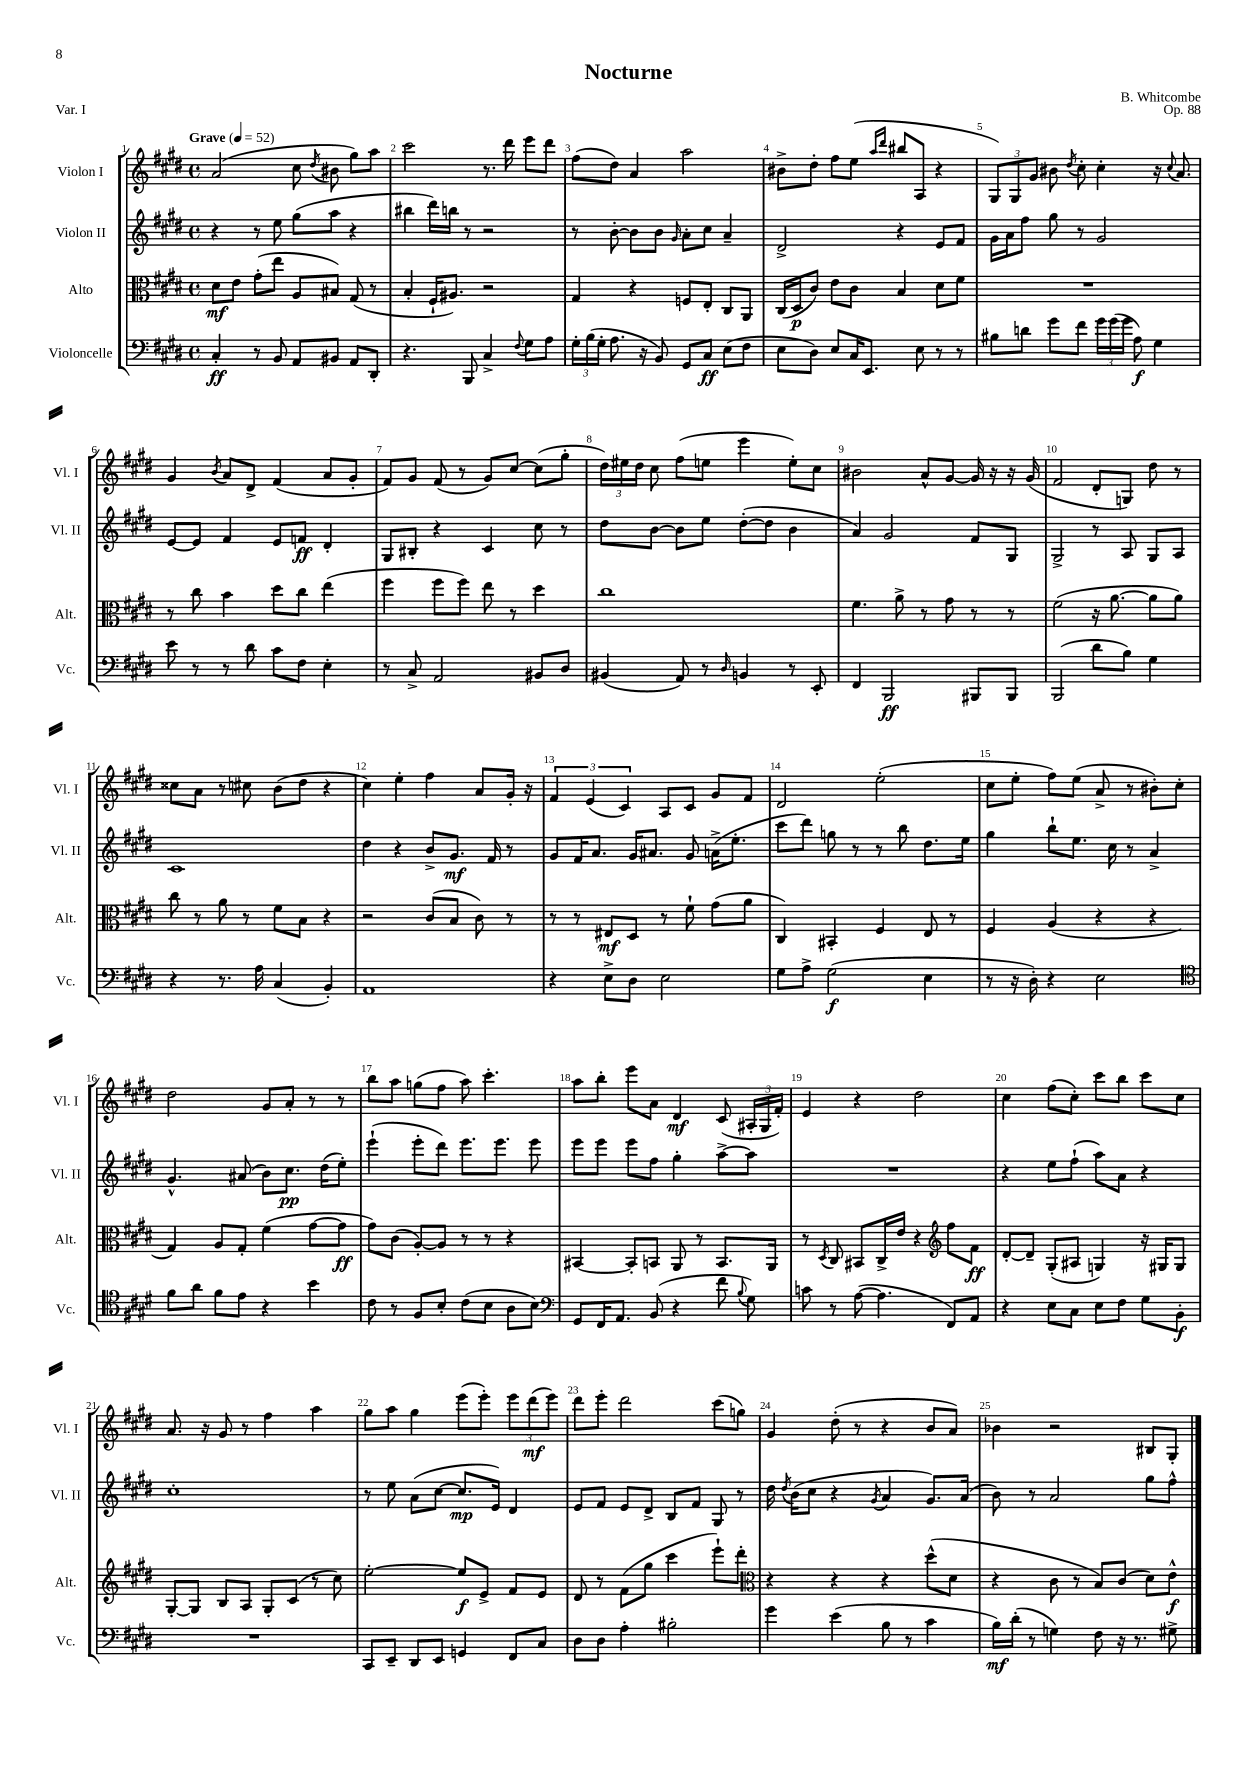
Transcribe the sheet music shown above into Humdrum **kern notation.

**kern	**kern	**kern	**kern
*staff4	*staff3	*staff2	*staff1
*clefF4	*clefC3	*clefG2	*clefG2
*k[f#c#g#d#]	*k[f#c#g#d#]	*k[f#c#g#d#]	*k[f#c#g#d#]
*M4/4	*M4/4	*M4/4	*M4/4
*met(c)	*met(c)	*met(c)	*met(c)
*MM52	*MM52	*MM52	*MM52
4C#'/	8d#\L	4r	(2a/
.	8e\J	.	.
8r	(8g#'\L	8r	.
8BB/	8ee\J	8ee\	.
8AA/L	8A/L	(8gg#\L	8cc#\
.	.	.	8qdd#/
8BB#/J	8B#/J)	8aa\J	8b#\
8AA/L	(8G#/	4r	8gg#\L)
8DD#'/J	8r	.	8aa\J
=	=	=	=
4.r	4B'/	4bb#\	2ccc#\
.	16F#`/LK	16ddd#\LL)	.
.	8.A#/J)	16bb\JJ	.
8BBB/	.	8r	.
4C#^/	2r	2r	8.r
.	.	.	16ddd#\
8qqF#/	.	.	.
8G#\L	.	.	8eee\L
8A\J	.	.	8ddd#\J
=	=	=	=
24G#'\LL	4G#/	8r	(8ff#\L
(24B\	.	.	.
24G#'\JJ	.	.	.
8.A\	.	[8b'\	8dd#\J)
.	4r	8b\]L	4a/
16r	.	.	.
8BB/)	.	8b\J	.
.	.	16qqg#/	.
8GG#/L	8F/L	8a'\L	2aa\
8C#/J	8E'/J	8cc#\J	.
(8E\L	8C#/L	4a~/	.
8F#\J	8AA/J	.	.
=	=	=	=
8E\L	(16C#/LL	2d#^/	8b#^\L
.	16D#/J	.	.
8D#\J)	8c#/J)	.	8dd#'\J
8E/L	8e\L	.	8ff#\L
16C#/K	8c#\J	.	(8ee\J
8.EE/J	.	.	.
.	.	.	16qqaa/LL
.	.	.	16qqddd#/JJ
.	4B/	4r	8bb#/L
8E\	.	.	8A/J
8r	8d#\L	8e/L	4r
8r	8f#\J	8f#/J	.
=	=	=	=
8B#\L	1r	16g#\LL	12G#/L)
.	.	16a\J	.
.	.	.	12G#/
8d\J	.	8ff#\J	.
.	.	.	12g#/J
8g#\L	.	8gg#\	8b#\
.	.	.	8qdd#/
8f#\J	.	8r	8cc#'\
24g#\LL	.	2g#/	4cc#'\
(24g#\	.	.	.
24g#\JJ	.	.	.
8A\)	.	.	.
4G#\	.	.	16r
.	.	.	8qqcc#/
.	.	.	8.a/
=	=	=	=
8e\	8r	[8e/L	4g#/
8r	8cc#\	8e/]J	.
.	.	.	8qb/
8r	4b\	4f#/	8a/L
8d#\	.	.	8d#^/J
8c#\L	8dd#\L	8e/L	(4f#/
8F#\J	8cc#\J	8f/J	.
4E'\	(4ee\	4d#'/	8a/L
.	.	.	8g#'/J
=	=	=	=
8r	4ff#\	8G#/L	8f#/L)
8C#^/	.	8B#'/J	8g#/J
2AA/	8ff#\L	4r	(8f#/
.	8ff#\J)	.	8r
.	8ee\	4c#/	8g#/L)
.	8r	.	[8cc#/J
8BB#/L	4dd#\	8cc#\	(8cc#\]L
8D#/J	.	8r	8gg#'\J
=	=	=	=
(4BB#/	1cc#	8dd#\L	24dd#\LL)
.	.	.	24ee#\
.	.	.	24dd#\JJ
.	.	[8b\J	8cc#\
8AA/)	.	8b\]L	(8ff#\L
8r	.	8ee\J	8ee\J
16qqD#/	.	.	.
4BB/	.	([8dd#'\L	4eee\
.	.	8dd#\]J	.
8r	.	4b\	8ee'\L)
8EE'/	.	.	8cc#\J
=	=	=	=
4FF#/	4.f#\	4a/)	2b#\
2BBB/	.	2g#/	.
.	8a^\	.	.
.	8r	.	8a^^/L
.	8g#\	.	[8g#/J
8BBB#/L	8r	8f#/L	16g#/]
.	.	.	16r
8BBB#/J	8r	8G#/J	16r
.	.	.	(16g#/
=	=	=	=
(2BBB/	(2f#\	2G#^/	2f#/
8d#\L	16r	8r	8d#'/L
.	[8.a\	.	.
8B\J)	.	8A/	8G/J)
4G#\	8a\]L	8G#/L	8dd#\
.	8a\J)	8A/J	8r
=	=	=	=
4r	8cc#\	1c#	8cc##\L
.	8r	.	8a\J
8.r	8a\	.	8r
.	8r	.	8cc#\
16A\	.	.	.
(4C#/	8f#\L	.	(8b\L
.	8B\J	.	8dd#\J
4BB'/)	4r	.	4r
=	=	=	=
1AA	2r	4dd#\	4cc#\)
.	.	4r	4ee'\
.	(8c#/L	8b^/L	4ff#\
.	8B/J	8.g#/J	.
.	8c#\)	.	8a/L
.	.	16f#/	.
.	8r	8r	16g#'/Jk
.	.	.	16r
=	=	=	=
4r	8r	8g#/L	6f#/
.	8r	16f#/K	.
.	.	.	(6e/
.	.	8.a/J	.
8E^\L	8E#/L	.	.
.	.	.	6c#/)
8D#\J	8D#/J	16g#/LK	.
.	.	8.a#/J	.
2E\	8r	.	8A/L
.	8f#`\	8g#/	8c#/J
.	(8g#\L	(16a^\LK	8g#/L
.	.	8.ee'\J	.
.	8a\J	.	8f#/J
=	=	=	=
8G#\L	4C#/)	8ccc#\L	2d#/
8A^\J	.	8ddd#\J)	.
(2G#\	4BB#'/	8gg\	.
.	.	8r	.
.	4F#/	8r	(2ee'\
.	.	8bb\	.
4E\	8E/	8.dd#\L	.
.	8r	.	.
.	.	16ee\Jk	.
=	=	=	=
8r	4F#/	4gg#\	8cc#\L
16r	.	.	8ee'\J
16D#'\)	.	.	.
4r	(4A/	8bb`\L	8ff#\L)
.	.	8.ee\J	(8ee\J
2E\	4r	.	8a^/
.	.	16cc#\	.
.	.	8r	8r
.	4r	4a^/	8b#'\L)
.	.	.	8cc#'\J
=	=	=	=
*clefC4	*	*	*
8f#\L	4G#/)	4.g#^^/	2dd#\
8a\J	.	.	.
8f#\L	8A/L	.	.
8e\J	8G#'/J	(8a#/	.
4r	(4f#\	8b\L)	8g#/L
.	.	8.cc#\J	8a'/J
4b\	[8g#\L	.	8r
.	.	(16dd#\LK	.
.	8g#\]J	8ee'\J)	8r
=	=	=	=
8c#\	8g#\L)	(4eee`\	8bb\L
8r	(8c#\J	.	8aa\J
8F#/L	[8A'/L)	8eee'\L	(8gg\L
8B'/J	8A/]J	8ddd#\J)	8ff#\J
(8c#\L	8r	8.eee\L	8aa\)
8B\J	8r	.	4.ccc#'\
.	.	8.eee\J	.
8A\L	4r	.	.
8B\J)	.	8eee\	.
=	=	=	=
*clefF4	*	*	*
8GG#/L	[4BB#/	8eee\L	8aa\L
16FF#/K	.	8eee\J	8bb'\J
8.AA/J	.	.	.
.	8BB#'/]L	8eee\L	8eee\L
(8BB/	8BB/J	8ff#\J	8a\J
4r	8AA/	4gg#'\	4d#/
.	8r	.	.
8f#\	8.BB/L	[8aa^\L	(8c#/
8qqB/	.	.	.
8G#\)	.	8aa\]J	24A#'/LL
.	.	.	24G#/
.	16AA/Jk	.	.
.	.	.	24f#'/JJ)
=	=	=	=
8c\	8r	1r	4e/
.	8qD#/	.	.
8r	8C#/	.	.
([8A\	8BB#/L	.	4r
4.A\]	16C#^/L	.	.
.	16e/JJ	.	.
.	4r	.	2dd#\
*	*clefG2	*	*
8FF#/L)	8ff#\L	.	.
8AA/J	8f#\J	.	.
=	=	=	=
4r	[8d#'/L	4r	4cc#\
.	8d#~/]J	.	.
8E\L	(8G#'/L	8ee\L	(8ff#\L
8C#\J	8A#/J	(8ff#`\J	8cc#'\J)
8E\L	4G/)	8aa\L)	8ccc#\L
8F#\J	.	8a\J	8bb\J
8G#\L	16r	4r	8ccc#\L
.	16G#/LK	.	.
8BB'\J	8G#/J	.	8cc#\J
=	=	=	=
1r	[8G#'/L	1cc#'	8.a/
.	8G#/]J	.	.
.	.	.	16r
.	8B/L	.	8g#/
.	8A/J	.	8r
.	8G#'/L	.	4ff#\
.	(8c#/J	.	.
.	8r	.	4aa\
.	8cc#\)	.	.
=	=	=	=
8CC#/L	[2ee'\	8r	8gg#\L
8EE~/J	.	8ee\	8aa\J
8DD#/L	.	(8a\L	4gg#\
8EE/J	.	[8cc#\J	.
4GG/	8ee/]L	8.cc#/]L	(8eee\L
.	8e^/J	.	8eee'\J)
.	.	16e/Jk)	.
8FF#/L	8f#/L	4d#/	12eee\L
.	.	.	(12ddd#\
8C#/J	8e/J	.	.
.	.	.	12eee\J)
=	=	=	=
8D#\L	8d#/	8e/L	8ddd#\L
8D#\J	8r	8f#/J	8eee'\J
4A'\	(8f#\L	8e/L	2ddd#\
.	8gg#\J	8d#^/J	.
2B#'\	4ccc#\	8B/L	.
.	.	8f#/J	.
.	8eee`\L)	8G#/	(8ccc#\L
.	8ddd#'\J	8r	8gg\J)
=	=	=	=
*	*clefC3	*	*
4g#\	4r	16dd#\	4g#/
.	.	8qdd#/	.
.	.	(16b\LK	.
.	.	8cc#\J	.
(4e\	4r	4r	(8dd#'\
.	.	.	8r
.	.	8qg#/	.
8B\	4r	4a/	4r
8r	.	.	.
4c#\	(8dd#^^\L	8.g#/L)	8b/L
.	8d#\J	.	8a/J)
.	.	(16a/Jk	.
=	=	=	=
16B\LL)	4r	8b\)	4b-\
(16d#'\JJ	.	.	.
8r	.	8r	.
4G\)	8c#\	2a/	2r
.	8r	.	.
8F#\	8B/L)	.	.
16r	(8c#/J	.	.
8.r	.	.	.
.	8d#\L)	8gg#\L	8B#/L
8G#^\	8e^^\J	8ff#^^\J	8G#'/J
==	==	==	==
*-	*-	*-	*-
